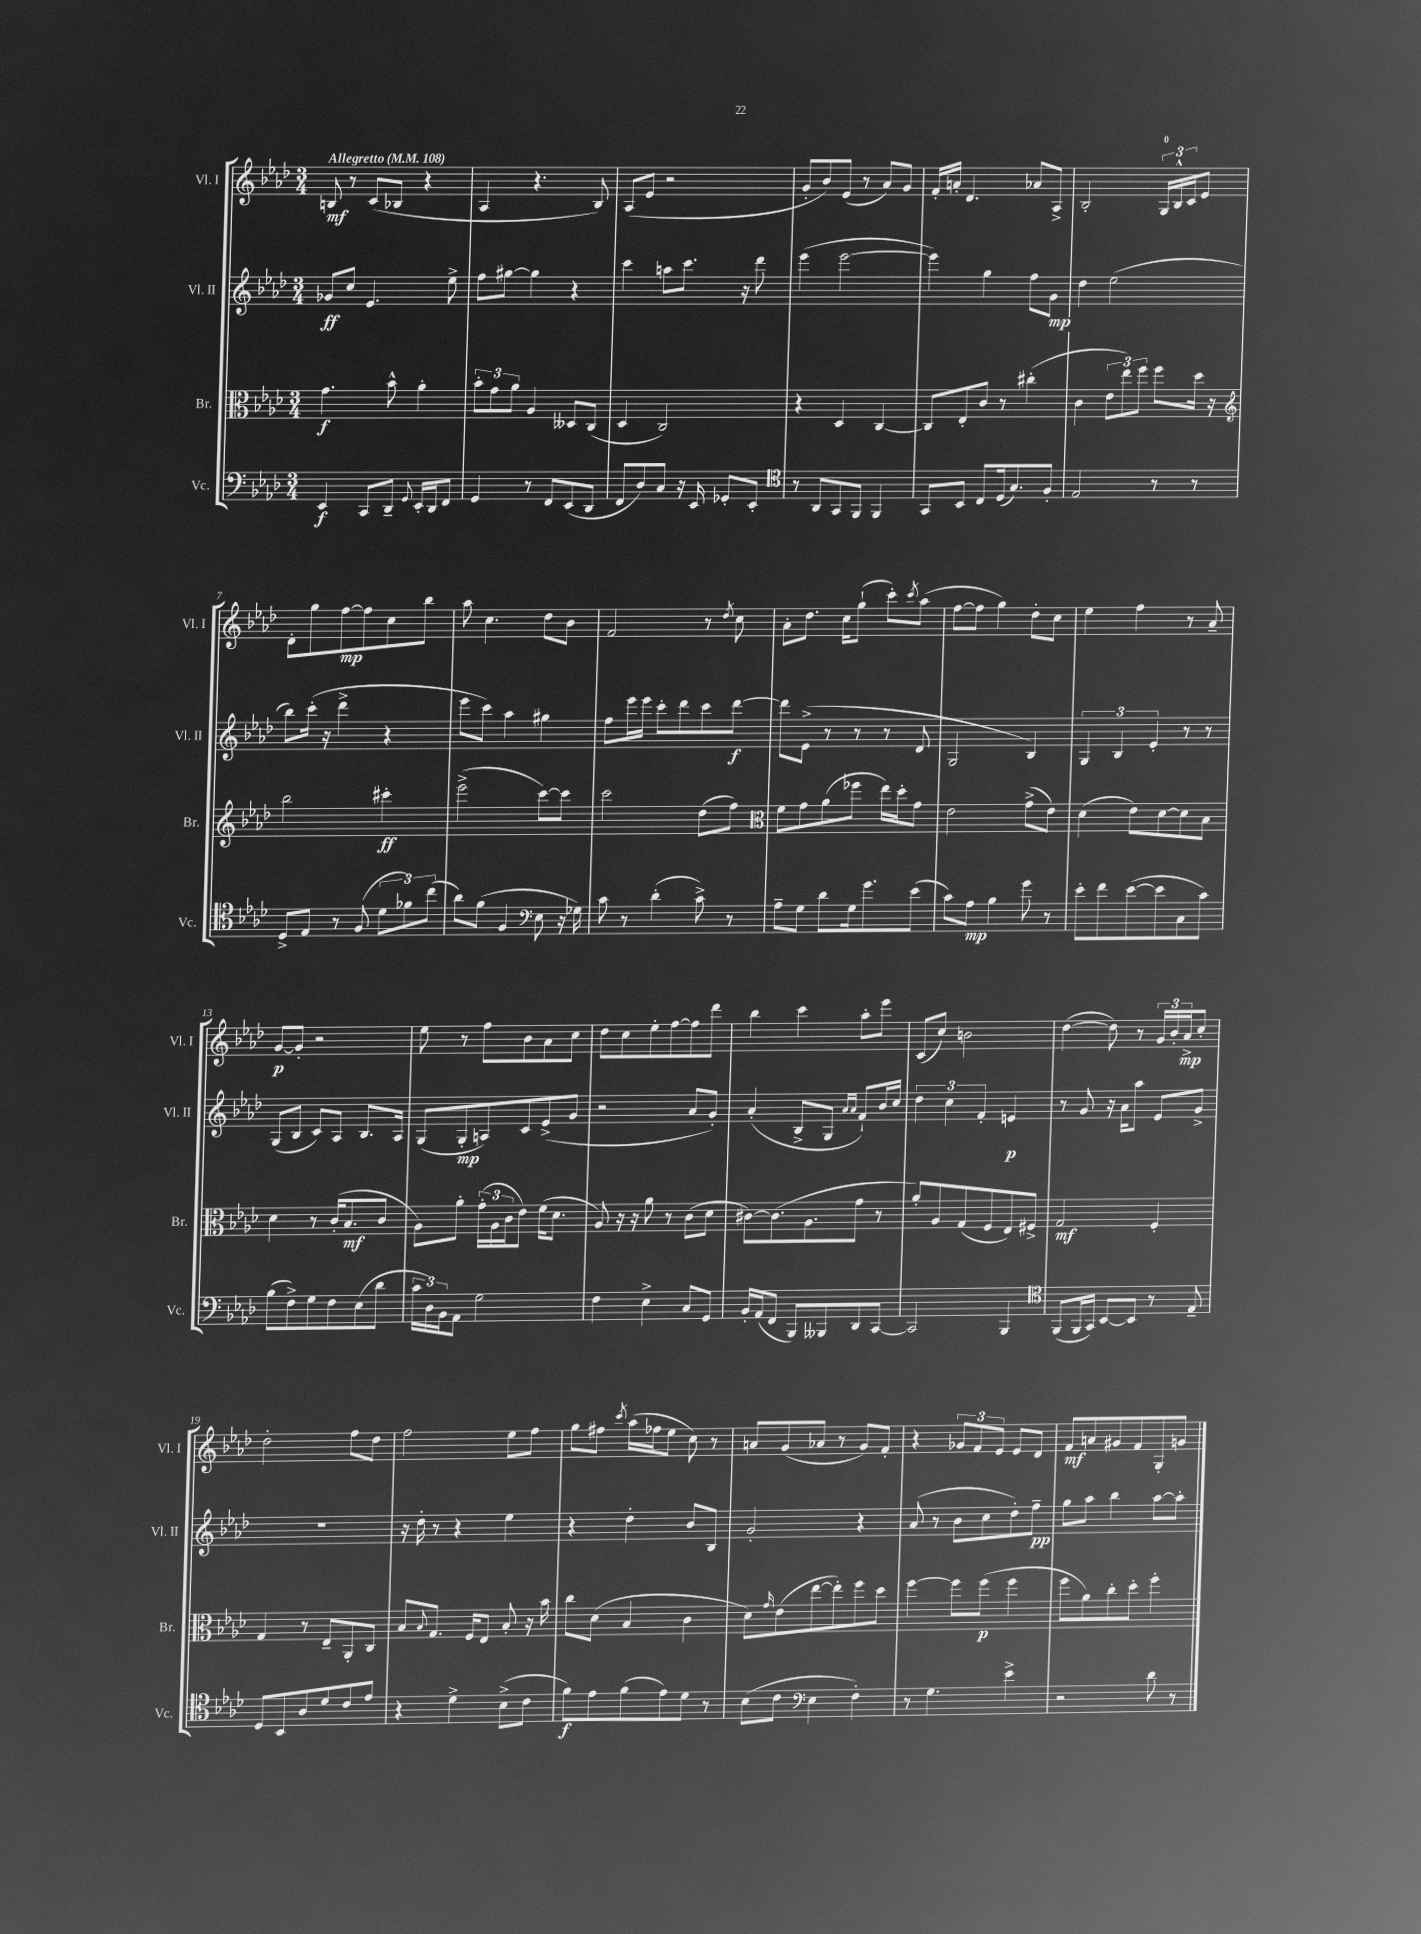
<<
\new StaffGroup <<
\new Staff = "s0" \with { instrumentName = "Vl. I" shortInstrumentName = "Vl. I" } {
    \clef treble \key aes \major \numericTimeSignature \time 3/4 \tempo "Allegretto" 4 = 108
    b8\mf r8 c'8( bes8 r4 |
    aes4 r4. bes8) |
    aes8( ees'8 r2 |
    g'8-. bes'8) ees'8( r8 aes'8) g'8 |
    f'16-. a'16-. des'4. aes'8 aes8-> |
    bes2-. \tuplet 3/2 { g16-0 bes16-^ c'16 } ees'8 |
    des'8-. g''8 f''8~\mp f''8 c''8 bes''8 |
    aes''8 c''4. des''8 bes'8 |
    f'2 r8 \acciaccatura { des''8 } c''8 |
    aes'8-. des''8. c''16 g''8-!( c'''8-.) \acciaccatura { c'''8 } aes''8( |
    f''8~ f''8 g''4) des''8-. c''8 |
    ees''4 f''4 r8 aes'8-- |
    g'8~\p g'8-. r2 |
    ees''8 r8 f''8 bes'8 aes'8 c''8 |
    des''8 c''8 ees''8-. f''8~ f''8 des'''8 |
    bes''4 c'''4 aes''8-. ees'''8 |
    c'8( c''8) b'2 |
    des''4~( des''8) r8 \tuplet 3/2 { g'16 bes'16-. aes'16->\mp } c''8-. |
    des''2-. f''8 des''8 |
    f''2 ees''8 f''8 |
    g''8 fis''8 \acciaccatura { c'''8 } aes''16( fes''16 ees''8 c''8) r8 |
    a'8 g'8( aes'8 r8 g'8) f'8-. |
    r4 \tuplet 3/2 { ges'8 f'8 ees'8 } ees'8 des'8 |
    f'8\mf a'8 gis'8 f'8 g8-. g'8 \bar "|." |
}
\new Staff = "s1" \with { instrumentName = "Vl. II" shortInstrumentName = "Vl. II" } {
    \clef treble \key aes \major \numericTimeSignature \time 3/4
    ges'8\ff c''8 ees'4. ees''8-> |
    f''8 gis''8~ gis''4 r4 |
    c'''4 a''8 c'''8. r16 des'''8 |
    ees'''4( ees'''2~ |
    ees'''4) g''4 f''8 g'8\mp |
    des''4 ees''2( |
    bes''8) c'''16-.( r16 des'''4-> r4 |
    ees'''8 c'''8) aes''4 gis''4 |
    f''8 ees'''16 ees'''16 c'''8-. des'''8 c'''8 des'''8~\f |
    des'''8 ees'8->( r8 r8 r8 des'8 |
    g2 bes4) |
    \tuplet 3/2 { g4 bes4 ees'4-. } r8 r8 |
    g8( bes8 c'8) aes8 bes8. aes16 |
    g8( g8-.\mp a8) c'8 ees'8->( g'8 |
    r2 aes'8 g'8-.) |
    aes'4-.( bes8-> g8 \grace { aes'16 aes'16 } f'8-!) bes'16 c''16 |
    \tuplet 3/2 { des''4 c''4 f'4-. } e'4\p |
    r8 g'8 r16 aes'16 aes''8 ees'8 g'8-> |
    R2. |
    r16 des''16-. r8 r4 ees''4 |
    r4 des''4-. bes'8 bes8 |
    g'2-. r4 |
    aes'8( r8 bes'8 c''8 des''8-.) f''8--\pp |
    g''8 aes''8 bes''4 aes''8~ aes''8-. \bar "|." |
}
\new Staff = "s2" \with { instrumentName = "Br." shortInstrumentName = "Br." } {
    \clef alto \key aes \major \numericTimeSignature \time 3/4
    g'4.\f bes'8-^ aes'4-. |
    \tuplet 3/2 { bes'8-. g'8 aes'8 } aes4 deses8 c8( |
    des4 c2) |
    r4 des4 c4~ |
    c8 ees8-. c'8 r8 cis''4-.( |
    c'4 \tuplet 3/2 { ees'8 ees''8) f''8 } f''8 des''16 r16 |
    \clef treble bes''2 cis'''4-.\ff |
    ees'''2->( c'''8~) c'''8 |
    c'''2 des''8( f''8) |
    \clef alto f'8 g'8 aes'8( fes''8 ees''16) des''16-. g'8 |
    ees'2 g'8->( ees'8) |
    des'4( ees'8) des'8~ des'8 bes8 |
    des'4 r8 c'16-.( bes8.\mf c'8 |
    aes8) aes'8-. \tuplet 3/2 { g'16-.( aes16 c'16 } ees'8) f'16( des'8. |
    aes8) r16 r16 aes'8 r8 c'8( des'8 |
    cis'8~) cis'8.( aes8. g'8 r8 |
    aes'8-.) aes8 g8( f8 ees8) fis8-> |
    g2\mf f4-. |
    g4 r8 ees8-- aes,8-. c8 |
    bes8 \appoggiatura { bes8 } g8. f16 ees8 bes8-. r16 bes'16 |
    c''8 des'8( bes4 c'4 |
    des'8) \grace { g'16 } ees'8( ees''8~ ees''8-.) f''8 des''8 |
    f''4~ f''8 f''8\p( f''4 |
    f''8 aes'8) c''8-. des''8-. f''4-. \bar "|." |
}
\new Staff = "s3" \with { instrumentName = "Vc." shortInstrumentName = "Vc." } {
    \clef bass \key aes \major \numericTimeSignature \time 3/4
    ees,4\f c,8 des,8-- \appoggiatura { g,8 } ees,16-. des,16 f,8 |
    g,4 r8 f,8 ees,8( des,8 |
    f,8 des8) c8 r16 ees,16 ges,8-. ees,8-. |
    \clef tenor r8 aes,8 g,8 f,8 f,4 |
    g,8 bes,8 c8 des16( g8.) f8-. |
    ees2 r8 r8 |
    des8-> ees8 r8 f8( \tuplet 3/2 { des'8 fes'8) c''8( } |
    aes'8) f'8( f4 \clef bass ees8 r16 ges16) |
    c'8 r8 des'4-.( c'8->) r8 |
    aes8-- g8 des'8 g16 g'8. ees'8( |
    c'8) aes8\mp bes4 g'8 r8 |
    ees'8-. f'8 ees'8~( ees'8 c8 c'8) |
    bes8( f8->) g8 f8 ees8( des'8 |
    \tuplet 3/2 { c'16 des16) bes,16 } aes,8 g2 |
    f4 ees4-> c8 g,8 |
    bes,16-. aes,16( f,8 bes,,8) beses,,8 des,8 c,8~ |
    c,2 bes,,4 |
    \clef tenor f,8( f,16 g,16) bes,8~ bes,8 r8 ees8-- |
    des8 bes,8 aes8 des'8 c'8 ees'8 |
    r4 des'4-> bes8->( c'8 |
    f'8\f) ees'8 f'8( ees'8) des'8 r8 |
    bes8( c'8 \clef bass ees4 f4-.) |
    r8 g4. ees'4-> |
    r2 des'8 r8 \bar "|." |
}
>>
>>
